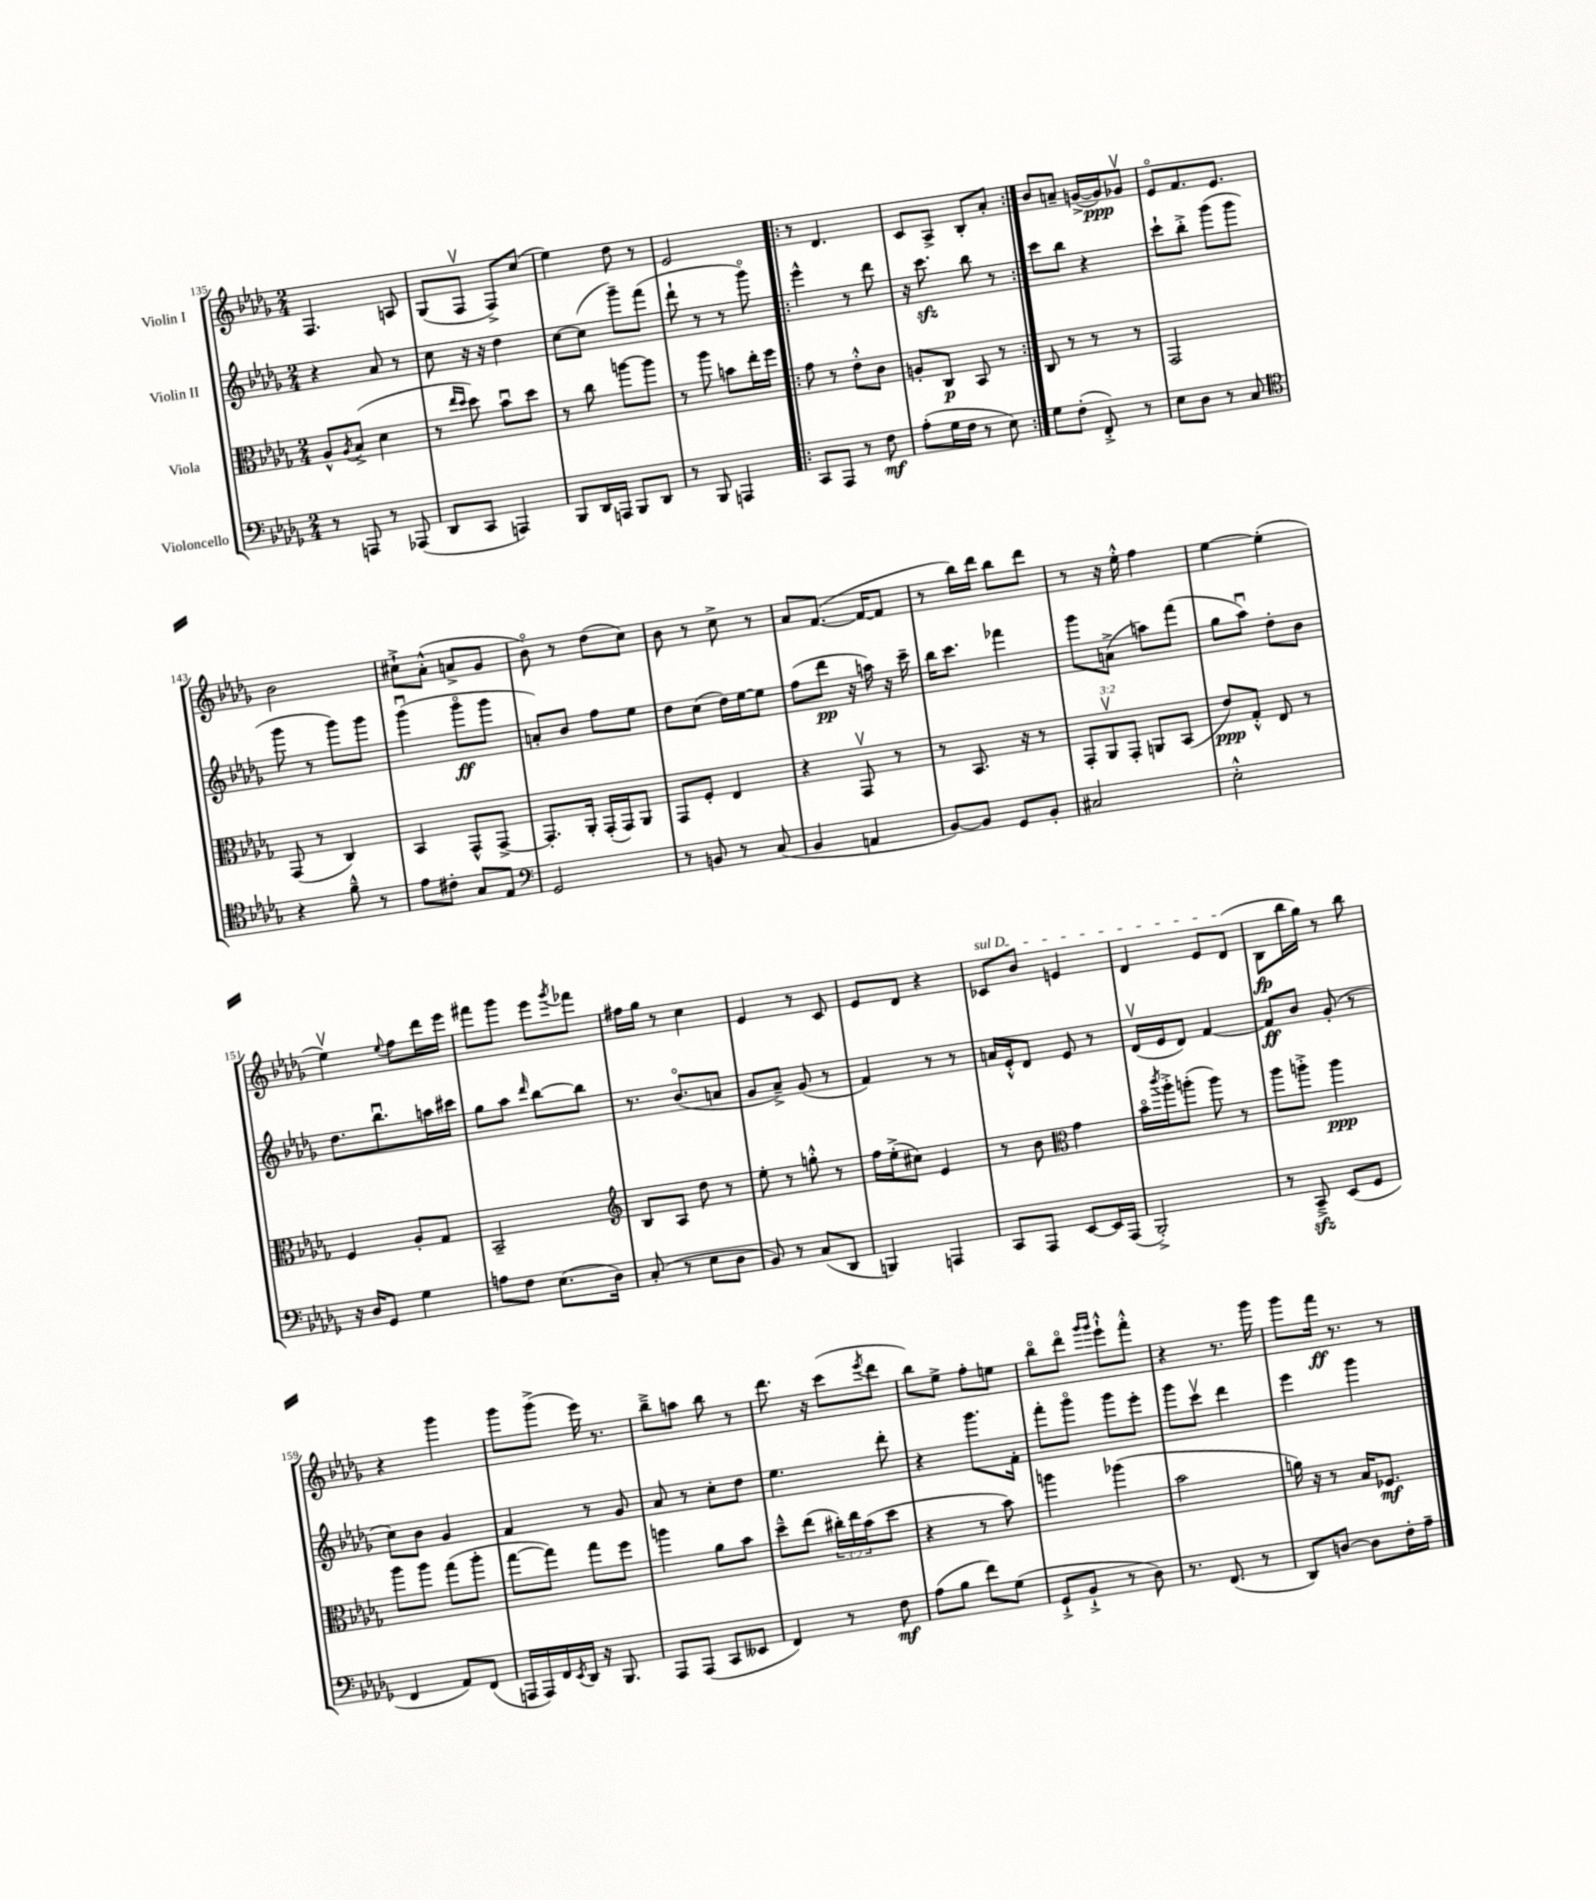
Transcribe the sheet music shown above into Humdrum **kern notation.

**kern	**kern	**kern	**kern
*staff4	*staff3	*staff2	*staff1
*clefF4	*clefC3	*clefG2	*clefG2
*k[b-e-a-d-g-]	*k[b-e-a-d-g-]	*k[b-e-a-d-g-]	*k[b-e-a-d-g-]
*M2/4	*M2/4	*M2/4	*M2/4
8r	8A-^^	4r	4.F
.	8qA-	.	.
8AAA	(8B-^	.	.
8r	4d-	8a-	.
(8AAA-	.	8r	8A
=	=	=	=
8DD-	8r	8cc	(8G-
.	16qqee-	.	.
.	16qqdd-	.	.
8CC	8dd-)	16r	8Fv
.	.	16r	.
4AAA)	8b-u	4dd-	8F^)
.	8dd-	.	(8cc
=	=	=	=
8BBB-	8r	[8cc	4ee-)
16DD-	8cc	(8cc]	.
16AAA	.	.	.
8BBB-	[8aa	8ggg-~)	8dd-
8DD-	8aa]	(8fff	8r
=	=	=	=
8r	8r	8ddd-`	2e-
8BBB-	8aa-	8r	.
4AAA	8b	8r	.
.	16ee-'	8ggg-o)	.
.	16ff	.	.
=!|:	=!|:	=!|:	=!|:
8CC	8g-	4eee-^^	8r
8AAA-	8r	.	4.d-
8r	8e-'^^	8r	.
8F	8c	8ddd-	.
=	=	=	=
(8A-'	8A'	16r	8c
.	.	8.ccc	.
16G-	8C	.	8A-^
16F	.	.	.
8r	8BB-	8bb-	8B-'
8E-)	8r	8r	8a-'
=:|!	=:|!	=:|!	=:|!
8G-	8C	8ccc	8b-
(8F'	8r	8bb-	8a~
8FF'^)	8r	4r	([16g^
.	.	.	16g])
8r	8r	.	8g-v
=	=	=	=
8E-	2GG-	8ccc`	8e-o
8D-	.	8bb-'^	8.f
8r	.	(8ggg-	.
.	.	.	8.e-
8C	.	8ggg-	.
=	=	=	=
*clefC4	*	*	*
4r	(8GG-	8ggg-	2b-
.	8r	8r	.
8f~^^	4C)	8ggg-)	.
8r	.	8ggg-	.
=	=	=	=
8e-	4BB-	(4ggg-u	8cc#`^
8c#'	.	.	(8a-'^^
8G-	8GG-^^	8ggg-o	8a^
8E-	[8GG-^	8ggg-	8g-
=	=	=	=
*clefF4	*	*	*
2GG-	8.GG-']	8a')	8b-o)
.	.	8b-	8r
.	16AA-'	.	.
.	(16GG-'	8ff	(8dd-
.	16GG-)	.	.
.	8AA-	8ee-	8cc)
=	=	=	=
8r	8GG-	8dd-	8b-
8BB	8F'	(8cc	8r
8r	4E-	16dd-)	8cc^
.	.	[16ee-	.
(8C	.	8ee-]	8r
=	=	=	=
4BB-	4r	(8ff	8a-
.	.	8ddd-	([8.f
4AA	8GG-v	16r	.
.	.	16aa)	16f_
.	8r	16r	8f]
.	.	16ccc~	.
=	=	=	=
[8BB-)	8r	16bb-	8r
.	.	8.ccc	.
8BB-]	8.BB-	.	16bb-)
.	.	.	16ddd-
8GG-	.	4fff-	8bb-
.	16r	.	.
8BB-'	8r	.	8ddd-
=	=	=	=
2C#	12GG-'	8ggg-	8r
.	12AA-v	.	.
.	.	(8a^	16r
.	12GG-'	.	.
.	.	.	16ee-'^^
.	8AA	8aa)	4ff
.	(8BB-	(8fff	.
=	=	=	=
2E-'^^	8e-)	8gg-	[4ee-
.	8G-'^^	8aa-u)	.
.	8E-	8dd-'	(4ee-']
.	8r	8b-	.
=	=	=	=
16r	4F	8.dd-	4ee-v)
16D-	.	.	.
8GG-	.	.	.
.	.	8.bb-u	.
.	.	.	8qqee-
4G-	8A-'	.	8ff
.	8G-	16aa	16ddd-
.	.	16ccc#	16eee-
=	=	=	=
8A	2BB-~	8gg-	8fff#
8F	.	8aa-	8ggg-
.	.	16qqddd-	.
(8.E-	.	[8bb-	8eee-
.	.	.	8qggg-
.	.	8bb-]	8fff-
16D-)	.	.	.
=	=	=	=
*	*clefG2	*	*
(8C'	8B-	8.r	16ff#
.	.	.	16gg-
8r	8A-	.	8r
.	.	(8.b-o	.
8E-	8dd-	.	4cc
8D-	8r	8a	.
=	=	=	=
8BB-)	8ee-'	8g-	4e-
8r	8r	8a-~^)	.
(8C	8gg'^^	(8g-	8r
8DD-	8r	8r	8c
=	=	=	=
4BBB)	16ff	4f)	8e-
.	(16ee-'^	.	.
.	8cc#)	.	8d-
4AAA	4e-	8r	4r
.	.	8r	.
=	=	=	=
8CC	8r	16a	8c-
.	.	16e-'^^	.
8AAA-	8b-	8d-	8b-
*	*clefC3	*	*
[8EE-	4g-	8e-	4e
16EE-]	.	8r	.
(16AAA-	.	.	.
=	=	=	=
2BBB-'^)	16b-o	(16d-v	4d-
.	8qccc	.	.
.	16aa-'^	16e-	.
.	(8aa'	8d-)	.
.	8aa)	[4f	8e-
.	8r	.	(8d-
=	=	=	=
8r	8aa-	8f]	8B-
8CC~^	8aa'^	8b-	16bb-
.	.	.	16gg-)
(8EE-	4aa	(8g-'	8r
8GG-	.	8r	8bb-
=	=	=	=
4FF	8aa-	8cc)	4r
.	8aa-	8b-	.
8AA-)	(8gg-	4g-	4ggg-
(8FF	8aa-'	.	.
=	=	=	=
16AAA	[8gg-	4f	8ggg-
16AAA)	.	.	.
16FF	8gg-])	.	(8ggg-^
8qEE-	.	.	.
16DD-	.	.	.
16r	8gg-	8r	16eee-)
8.BBB-	.	.	8.r
.	8ff	8g-	.
=	=	=	=
8AAA-	4aa	8a-	8bb-~^
(8AAA-	.	8r	8aa
8CC	8a-	8cc'	8bb-
8EE--	8b-	8dd-	8r
=	=	=	=
4FF)	8dd-~^^	4.ee-	8.ddd-
.	(8ee-	.	.
.	.	.	16r
8r	24cc#')	.	(8ccc
.	24ee-	.	.
.	(24b-	.	.
.	.	.	8qeee-
8F	8dd-	8ddd-'	8ddd-
=	=	=	=
(8A-	4r	4r	8bb-)
8B-	.	.	8ee-^
8f)	8r	8.ggg-	8ff'
(8G-	8b-)	.	8ee
.	.	16f'	.
=	=	=	=
8GG-`^	4aa	8fff'	8bb-o
8BB-`^	.	8ggg-o	8ddd-o
.	.	.	16qqggg-
.	.	.	16qqggg-
8r	(4aa-	8ggg-	8eee-`^^
8D-)	.	8eee-'	8fff'^^
=	=	=	=
8.r	2b-	8ggg-	4r
.	.	8cccv	.
(8.FF	.	.	.
.	.	4ddd-	8.r
8r	.	.	.
.	.	.	16ggg-
=	=	=	=
8DD-)	16a)	4eee-	8ggg-
.	16r	.	.
[8D	8r	.	16fff
.	.	.	8.r
8D]	16B-	4ggg-	.
.	8.F-	.	.
16F'	.	.	8r
16A-~	.	.	.
==	==	==	==
*-	*-	*-	*-
